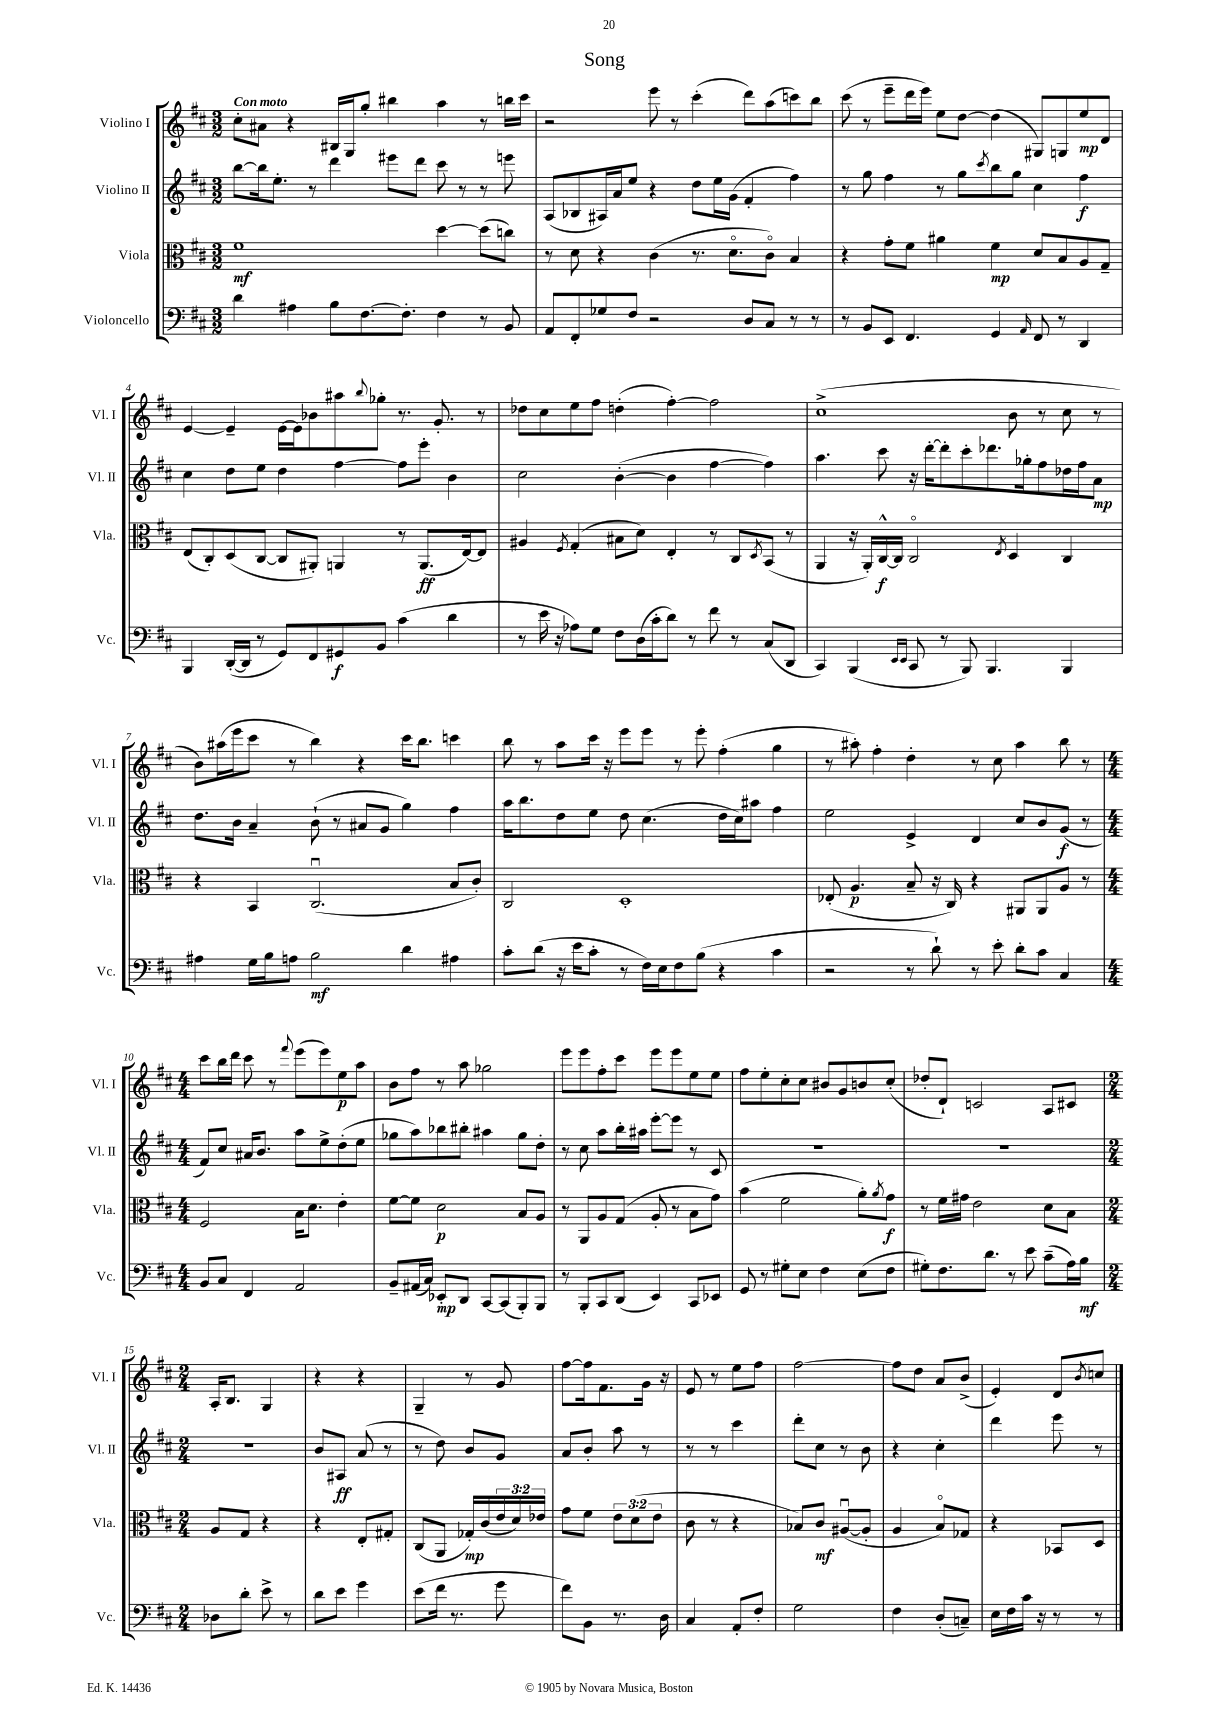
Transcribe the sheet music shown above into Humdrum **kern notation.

**kern	**kern	**kern	**kern
*staff4	*staff3	*staff2	*staff1
*clefF4	*clefC3	*clefG2	*clefG2
*k[f#c#]	*k[f#c#]	*k[f#c#]	*k[f#c#]
*M3/2	*M3/2	*M3/2	*M3/2
4d	1f#	[8bb	8cc#'
.	.	16bb]	8a#
.	.	8.ee'	.
4A#	.	.	4r
.	.	8r	.
8B	.	4ddd	16B#
.	.	.	16G
[8.F#	.	.	8gg'
.	.	8eee#	4bb#
8.F#']	.	.	.
.	.	8ddd	.
4F#	[4dd	8ccc#	4aa
.	.	8r	.
8r	(8dd]	8r	8r
8BB	8cc)	8eee	16bb
.	.	.	16ccc#
=	=	=	=
8AA	8r	(8A	2r
8FF#'	8d	8B-	.
8G-	4r	16A#)	.
.	.	16a	.
8F#	.	8ee	.
2r	(4c#	4r	8eee
.	.	.	8r
.	8.r	8dd	(4ccc#'
.	.	16ee	.
.	8.do	(16g	.
8D	.	4f#'	8ddd)
8C#	8c#o)	.	(8aa
8r	4B	4ff#)	8ccc)
8r	.	.	8bb
=	=	=	=
8r	4r	8r	(8ccc#
8BB	.	8gg	8r
8EE	8g'	4ff#	8eee~
4.FF#	8f#	.	16ddd
.	.	.	16eee)
.	4a#	8r	8ee
.	.	8gg	[8dd
.	.	8qccc#	.
4GG	4f#	8bb	(4dd]
.	.	8gg	.
16qqAA	.	.	.
8FF#	8d	4cc#	8G#)
8r	8B	.	8G
4DD	8A	4ff#	8ee
.	8G~	.	8d
=	=	=	=
4BBB	(8E	4cc#	[4e
.	8C#')	.	.
([16DD'	(8D	8dd	4e~]
16DD]	.	.	.
8r	[8C#	8ee	.
8GG)	8C#]	4dd	[16e
.	.	.	16e]
8FF#	8AA#')	.	8b-
8GG#	4AA	[4ff#	8aa#
.	.	.	8qqbb
8BB	.	.	8gg-'
(4c#	8r	8ff#]	8.r
.	(8.AA	8eee'	.
.	.	.	8.g'
4d	.	4b	.
.	[16E)	.	.
.	8E]	.	8r
=	=	=	=
8r	4A#	2cc#	8dd-
16e	.	.	8cc#
16r	.	.	.
.	8qF#	.	.
8A-)	(4G'	.	8ee
8G	.	.	8ff#
8F#	8B#	([4b'	(4dd'
(16D	8d)	.	.
16c#'	.	.	.
8d)	4E'	4b]	[4ff#')
8r	.	.	.
8f#	8r	[4ff#	2ff#]
8r	8C#	.	.
.	8qD	.	.
(8C#	(8BB	4ff#])	.
8DD	8r	.	.
=	=	=	=
4CC#)	4AA	4.aa	(1cc#^
(4BBB	16r	.	.
.	16AA')	.	.
.	[16C#^^	8ccc#	.
.	16C#]	.	.
16qqEE	.	.	.
16qqEE	.	.	.
8CC#	2C#o	16r	.
.	.	[16ddd'	.
8r	.	8ddd']	.
8BBB)	.	8ccc#'	.
4.BBB	.	8.ddd-	.
.	8qE	.	.
.	4D	.	8b
.	.	16gg-'	.
.	.	8ff#	8r
4BBB	4C#	16dd-	8cc#
.	.	16ff#	.
.	.	8a	8r
=	=	=	=
4A#	4r	8.dd	8b)
.	.	.	(16aa#
.	.	16b	16eee
16G	4BB	4a~	8ccc#
16B	.	.	.
8A	.	.	8r
2B	(2.C#u	(8b`	4bb)
.	.	8r	.
.	.	8a#	4r
.	.	8g	.
4d	.	4gg)	16ccc#
.	.	.	8.bb
4A#	8B	4ff#	4ccc
.	8c#')	.	.
=	=	=	=
8c#'	2C#	16aa	8bb
.	.	8.bb	.
(8d	.	.	8r
16r	.	8dd	8aa
16e	.	.	.
8c#'	.	8ee	16ccc#
.	.	.	16r
8r	1D'	8dd	8eee
16F#)	.	(4.cc#	8eee
16E	.	.	.
8F#	.	.	8r
(8B	.	.	8eee'
4r	.	16dd	(4ff#'
.	.	16cc#)	.
.	.	8aa#	.
4c#	.	4ff#	4gg
=	=	=	=
2r	(8E-'	2ee	8r
.	4.A	.	8aa#')
.	.	.	4ff#'
8r	8B~	4e^	4dd'
8d`)	16r	.	.
.	16C#)	.	.
8r	4r	4d	8r
8e'	.	.	8cc#
8d'	8AA#	8cc#	4aa#
8c#	8AA#	8b	.
4C#	8A	(8g	8bb
.	8r	8r	8r
=	=	=	=
*M4/4	*M4/4	*M4/4	*M4/4
8BB	2F#	8f#)	8ccc#
8C#	.	8cc#	16bb
.	.	.	16ddd
4FF#	.	16a#	8ccc#
.	.	8.b	.
.	.	.	8r
.	.	.	8qqfff#
2AA	16B	8aa	(8eee
.	8.d	.	.
.	.	8ee^	8eee)
.	4e'	(8dd'	8ee
.	.	8ee	8aa
=	=	=	=
8BB~	[8f#	8gg-	8b
(16AA#	8f#]	8aa)	8ff#
16C#)	.	.	.
8EE-'	2d	8bb-	8r
8DD	.	8bb#'	8aa
[8CC#	.	4aa#	2gg-
(8CC#]	.	.	.
8BBB')	8B	8gg-	.
8BBB	8A	8dd'	.
=	=	=	=
8r	8r	8r	8eee
8BBB'	8AA	8cc#	8eee
8CC#	8A	8aa	8ff#'
(8DD	(8G	16bb'	8ccc#
.	.	16aa#	.
4EE)	8A'	[8eee'	8eee
.	8r	8eee]	8eee
8CC#	8B	8r	8ee
8EE-	8g)	8c#	8ee
=	=	=	=
8GG	(4b	1r	8ff#
8r	.	.	8ee'
8G#'	2f#	.	8cc#'
8E	.	.	8cc#
4F#	.	.	8b#
.	.	.	8g
(8E	8a')	.	8b
.	8qa	.	.
8F#	8g	.	(8cc#'
=	=	=	=
8G#')	8r	1r	8dd-'
8.F#	16f#	.	8d`)
.	16g#	.	.
.	2e	.	2c
8.d	.	.	.
8r	.	.	.
8e	.	.	.
(8c#~	8d	.	8A
16A)	8B	.	8c#
16B	.	.	.
=	=	=	=
*M2/4	*M2/4	*M2/4	*M2/4
8D-	8A	2r	16A'
.	.	.	8.B
8d'	8G	.	.
8e^	4r	.	4G
8r	.	.	.
=	=	=	=
8d	4r	8b	4r
8e	.	8A#	.
4g	8E'	(8a	4r
.	8G#'	8r	.
=	=	=	=
(8e	(8C#	8r	4G~
16f#	8AA	8dd)	.
8.r	.	.	.
.	16G-')	8b	8r
.	(16c#	.	.
8g	24e	8g	8g
.	24d)	.	.
.	24e-	.	.
=	=	=	=
8f#)	8g	8a	[8ff#
8BB	8f#	8b'	16ff#]
.	.	.	8.f#
8.r	12e	8aa	.
.	(12d	.	.
.	.	8r	16g
.	12e	.	.
16D	.	.	16r
=	=	=	=
4C#	8c#	8r	8e
.	8r	8r	8r
8AA'	4r	4ccc#	8ee
8F#'	.	.	8ff#
=	=	=	=
2G	8B-)	8ddd'	[2ff#
.	8c#	8cc#	.
.	([8A#u	8r	.
.	8A#']	8b	.
=	=	=	=
4F#	4A	4r	8ff#]
.	.	.	8dd
(8D'	8Bo)	4cc#'	8a
8C~)	8G-	.	(8b^
=	=	=	=
16E	4r	4ddd	4e')
16F#	.	.	.
16c#	.	.	.
16r	.	.	.
8r	8BB-	8eee	8d
.	.	.	8qb
8r	8D	8r	8cc
==	==	==	==
*-	*-	*-	*-
